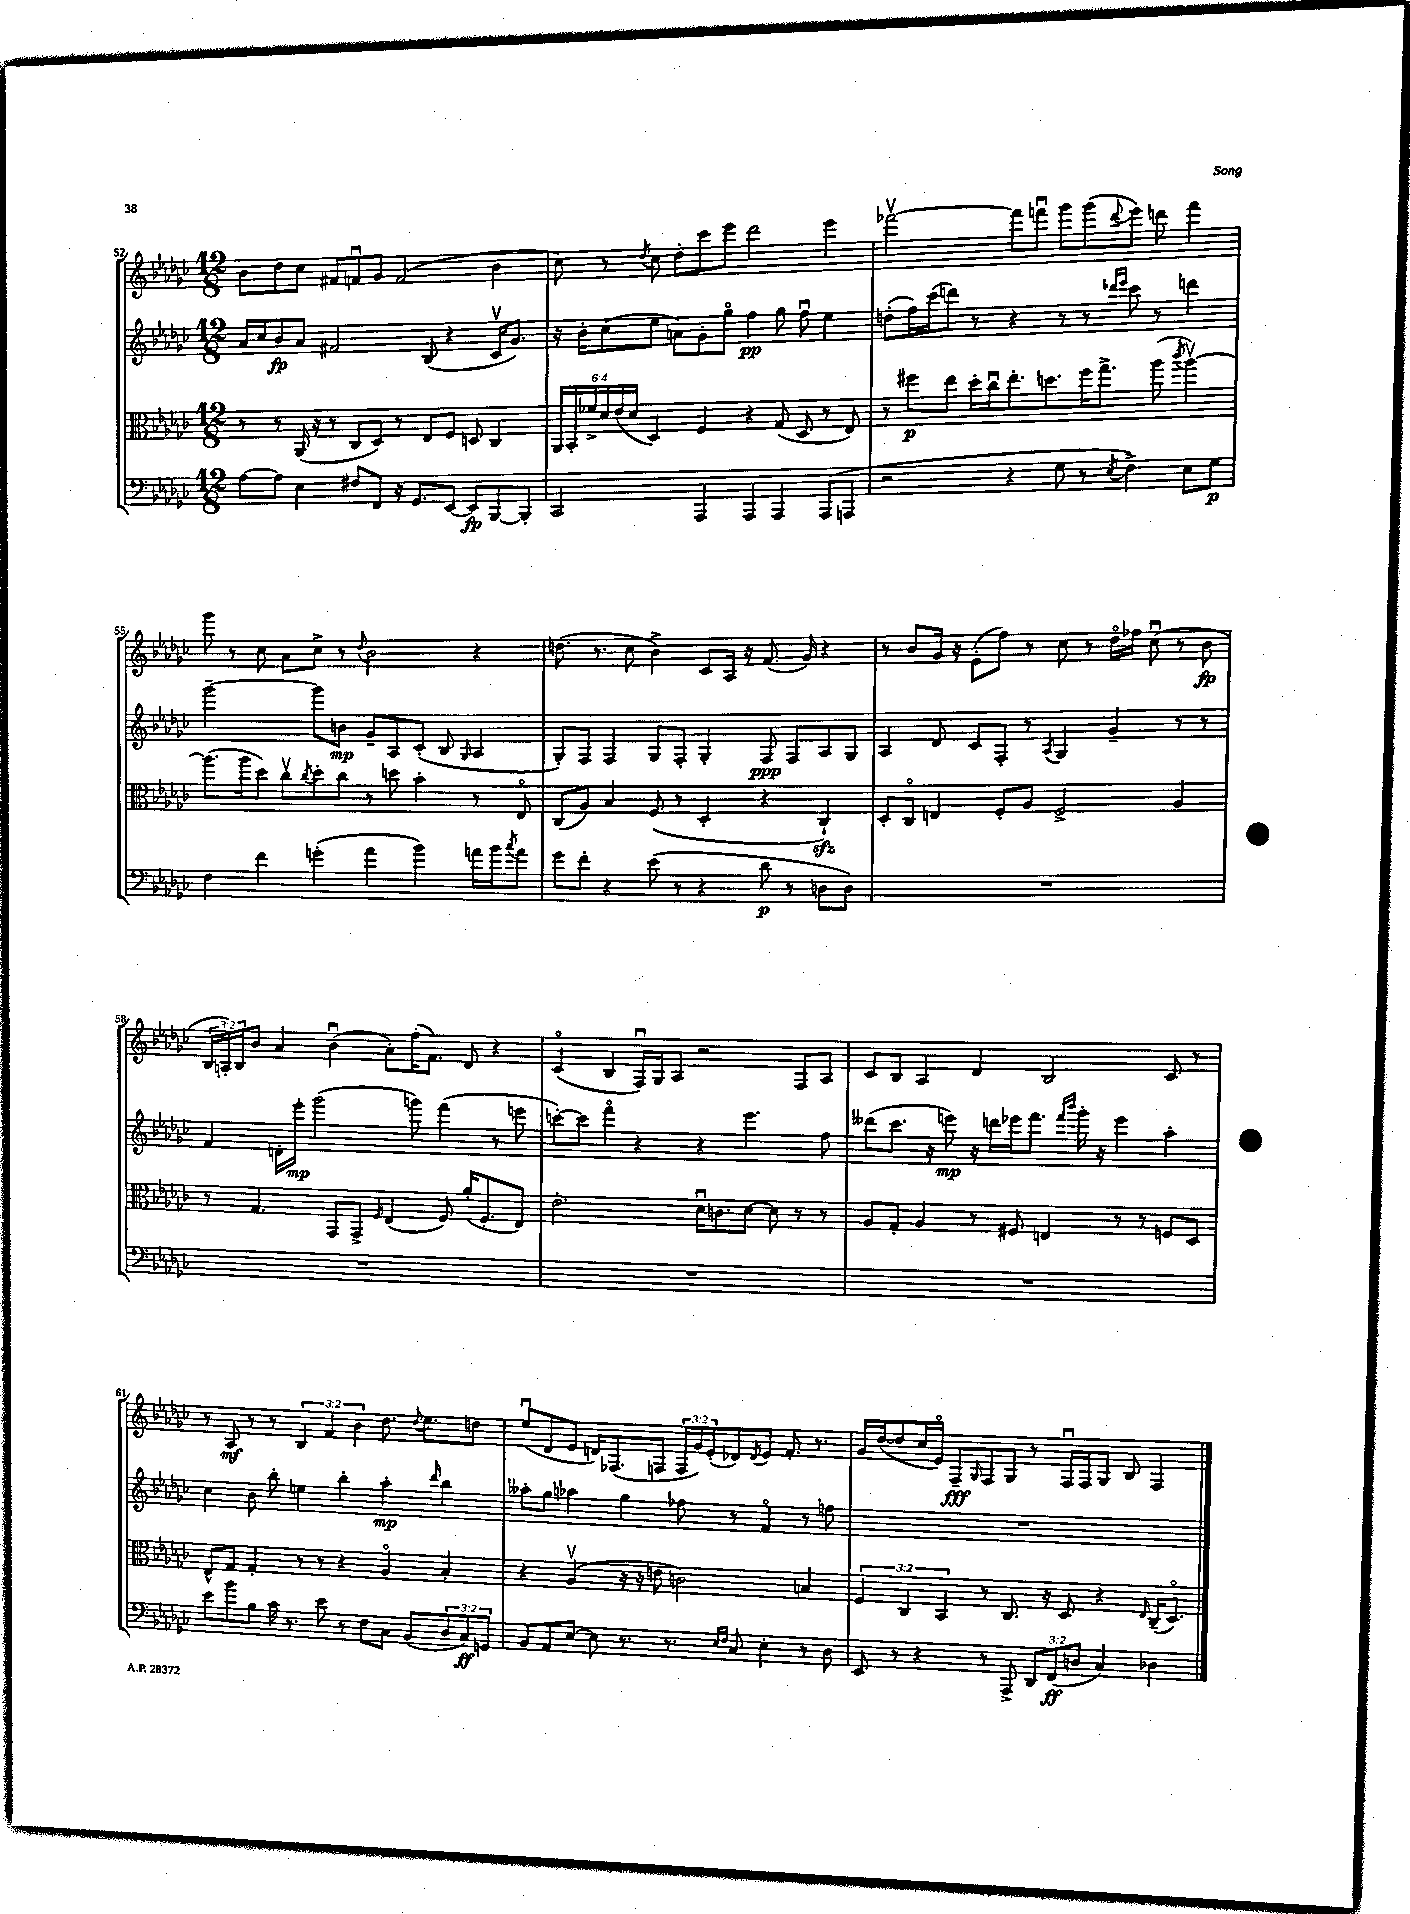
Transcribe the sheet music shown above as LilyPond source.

<<
\new StaffGroup <<
\new Staff = "s0" {
    \clef treble \key ges \major \numericTimeSignature \time 12/8 \override Staff.TupletNumber.text = #tuplet-number::calc-fraction-text
    bes'8 des''8 ces''8 fis'8 f'8\downbow ges'8 f'2( bes'4 |
    ces''8) r8 \acciaccatura { des''8 } ces''8 des''8-. ces'''8 ees'''8 des'''2 ees'''4 |
    fes'''2~\upbow fes'''8 f'''8\downbow ges'''8 ges'''8( \appoggiatura { des'''8 } ees'''8) d'''8 f'''4 |
    ges'''8 r8 ces''8 aes'8 ces''8-> r8 \appoggiatura { des''8 } bes'2 r4 |
    d''8.( r8. ces''8 bes'4->) ces'8 aes16 r16 f'8.( ges'16) r4 |
    r8 bes'8 ges'16 r16 ees'8-.( f''8) r8 ces''8 r8 des''16\flageolet fes''16 ces''8\downbow( r8 bes'8\fp |
    \tuplet 3/2 { bes16 a16-.) bes16 } bes'8 aes'4 bes'4\downbow( aes'8-.) f''16-.( f'8.) des'8 r4 |
    ces'4\flageolet( bes4 f16\downbow) ges16 aes8 r2 f8 aes8 |
    ces'8 bes8 aes4 des'4 bes2 ces'8 r8 |
    r8 aes8\mf r8 r8 \tuplet 3/2 { bes4 f'4 bes'4 } des''8. \appoggiatura { des''8 } ees''8. d''8 |
    ees''8\downbow( des'8 ees'8 d'16) fes8.( f8 \tuplet 3/2 { f16 ges'16) ees'16-.( } des'8) \acciaccatura { des'8 } ees'8 f'8.-. r8. |
    ges'16 des''16~( des''8 ces''16 ees'16\flageolet) f8--\fff \grace { ges16 } f8 ges8 r8 f16\downbow f16 ges8 bes8 f4 \bar "|." |
}
\new Staff = "s1" {
    \clef treble \key ges \major \numericTimeSignature \time 12/8
    aes'16 ces''16 bes'8\fp aes'8 fis'2 bes8( r4 ces'16\upbow ges'8.) |
    r16 bes'16-. ces''8( ees''8 a'8) ges'8-. ges''8\flageolet f''4\pp ges''8 f''8\downbow ees''4 |
    d''8-.( f''16) ces'''16( d'''8) r8 r4 r8 r8 \grace { des'''16 ees'''16 } ces'''8 r8 d'''4 |
    ges'''2~-- ges'''8 b'8\mp ges'8-- aes8 ces'8-.( bes8 \grace { ges16 } aes4 |
    ges8-.) f8 f4 ges8 f8-. ges4-. f8\ppp f8 aes8 ges8 |
    aes4 des'8 ces'8 f8-. r8 \acciaccatura { aes8 } ges4 ges'4-- r8 r8 |
    f'4 d'16-. ees'''16-.\mp ges'''2( g'''8) f'''4( r8 e'''8 |
    c'''8~-.) c'''8 f'''4\flageolet r4 r4 ees'''4. f''8 |
    deses'''8( ces'''8. r16 e'''8\mp) r16 d'''16 ees'''16 f'''8. \grace { f'''16 bes'''16 } ges'''16-. r16 ees'''4 aes''4-. |
    ces''4 bes'8 bes''8-. e''4 bes''4-. aes''4-.\mp \grace { des'''16 } bes''4 |
    aeses''8-. ges''8 aes''4 ges''4 fes''8 r8 f'4\flageolet r8 f''8 |
    R1. \bar "|." |
}
\new Staff = "s2" {
    \clef alto \key ges \major \numericTimeSignature \time 12/8 \override Staff.TupletNumber.text = #tuplet-number::calc-fraction-text
    r8 r8 aes,16( r16 r8 ces8 des8) r8 ees8 f8 d8 ces4 |
    \tuplet 6/4 { aes,16 bes,16-. fes'16-> des'16 ees'16( des'16 } des4) f4 r4 ges8( des8 r8 ees8) |
    r8 fis''8\p ees''8 des''16-. ces''16\downbow ees''8.-. d''8. fis''16 ges''8.-> aes''8( \acciaccatura { ces'''8 } aes''4~\upbow) |
    aes''8.( aes''16 des''8) ces''8\upbow \acciaccatura { ces''8 } des''8-. ces''8 r8 d''8 bes'4-. r8 ees8\flageolet |
    ces8( aes8) bes4 f8( r8 des4-. r4 ces4-!\sfz) |
    des8-. ces8\flageolet e4 f8-. aes8 f2-> aes4 |
    r8 ges4. ges,8 ges,8-> \grace { f16 } ees4( f8) aes'16-.( f8.-. ees8) |
    ees'2.-. des'16\downbow c'8. des'8~ des'8 r8 r8 |
    aes8 ges8-. aes4 r8 fis8 e4 r8 r8 f8 des8 |
    ees8-^ ges8 ges4-. r8 r8 r4 aes4\flageolet bes4-. |
    r4 aes4\upbow( r16 r16 e'8 c'2) b4 |
    \tuplet 3/2 { f4 ces4 bes,4 } r8 ces8. r16 des8 r4 \grace { ees16 } ces16--( des8.\flageolet) \bar "|." |
}
\new Staff = "s3" {
    \clef bass \key ges \major \numericTimeSignature \time 12/8 \override Staff.TupletNumber.text = #tuplet-number::calc-fraction-text
    aes8~ aes8 ees4 fis8 f,8 r16 ges,8. ees,8~ ees,8\fp bes,,8~ bes,,8-. |
    ces,2 aes,,4 aes,,4 aes,,4 aes,,8( a,,8 |
    r2 r4 ges8 r8 \acciaccatura { ees8 } f4->) ees8 ges8\p |
    f4 f'4 g'4-.( aes'4 bes'4) a'16 bes'16 \acciaccatura { ces''8 } a'8 |
    ges'8 f'8-. r4 ees'8( r8 r4 des'8\p r8 d8 d8) |
    R1. |
    R1. |
    R1. |
    R1. |
    ees'8 bes'8 bes8 ces'16 r8. ees'8 r8 f8 ces8 bes,8( \tuplet 3/2 { des8 ces8\ff) g,8 } |
    bes,8 aes,8 ees8~ ees8 r8. r8. \grace { ees16 f16 } ces8 ees4-. r8 des8 |
    ees,8 r8 r4 r8 aes,,8-> \tuplet 3/2 { des,8 f,8\ff( d8 } ces4) des4 \bar "|." |
}
>>
>>
\layout { \context { \Score currentBarNumber = #52 } }
